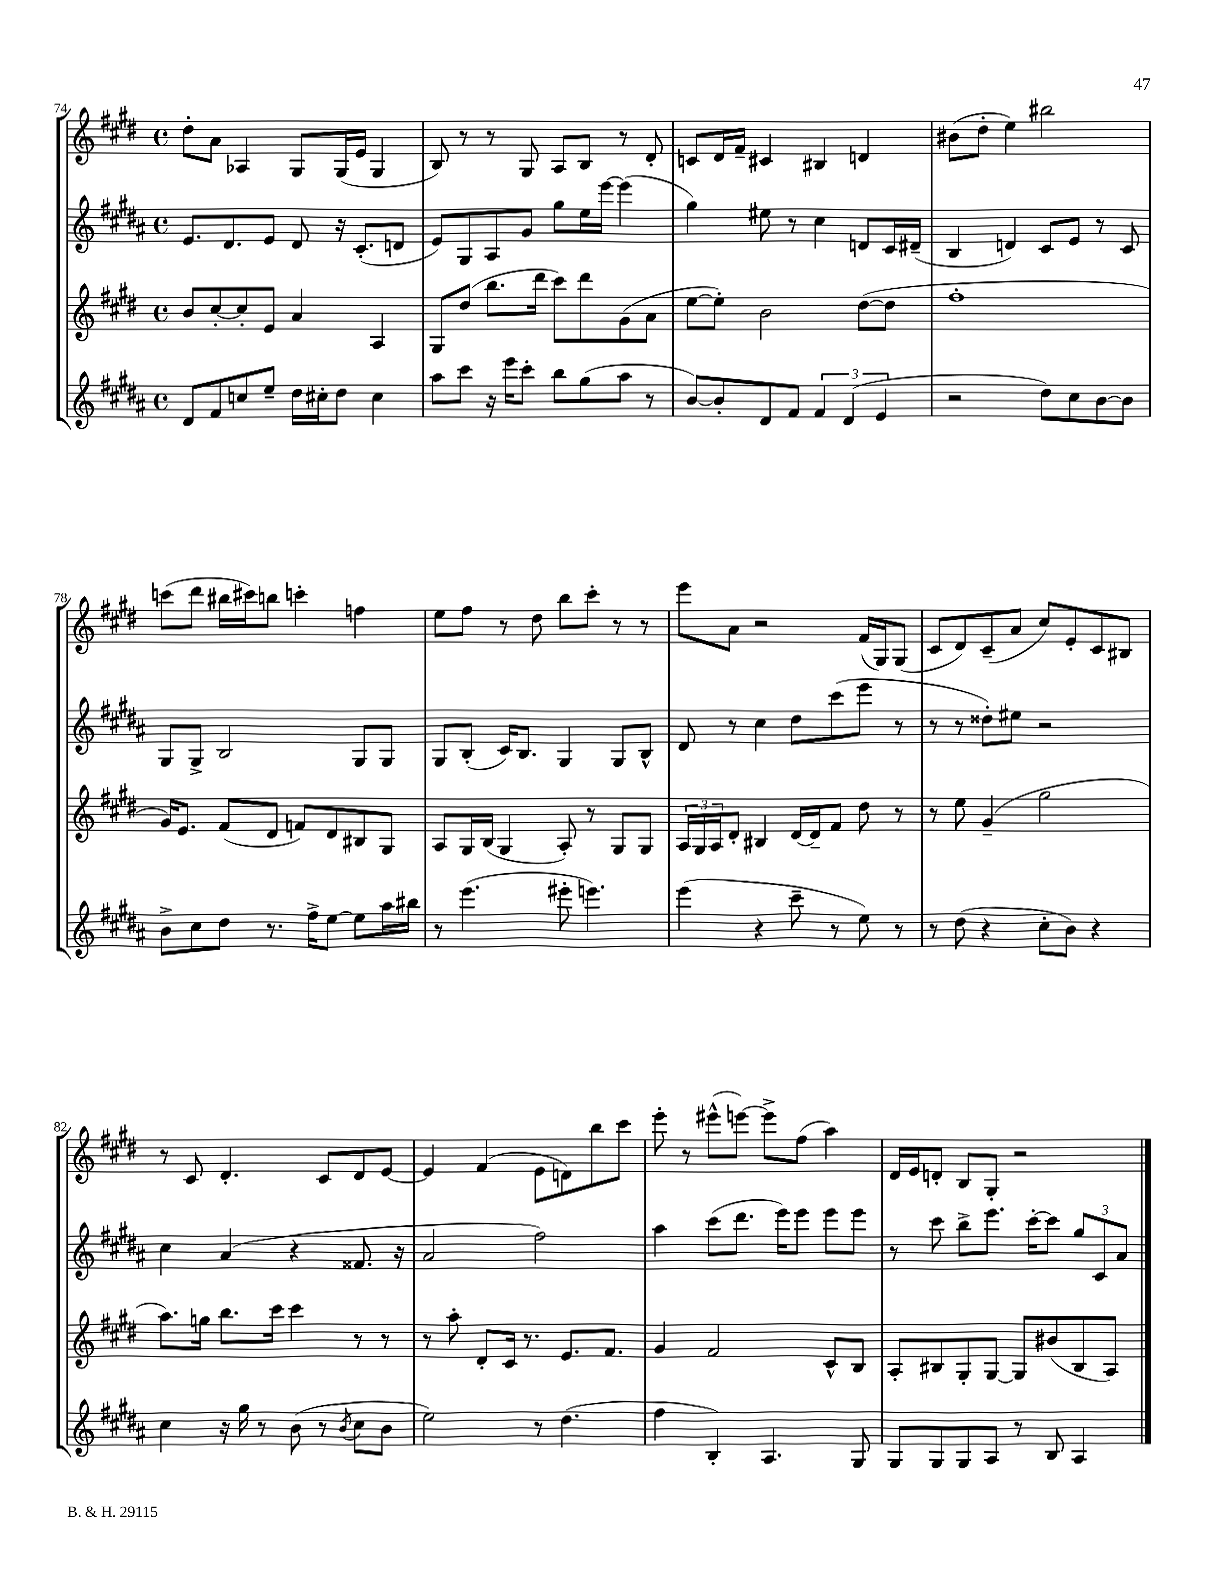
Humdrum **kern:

**kern	**kern	**kern	**kern
*part4	*part3	*part2	*part1
*staff4	*staff3	*staff2	*staff1
*clefG2	*clefG2	*clefG2	*clefG2
*k[f#c#g#d#a#]	*k[f#c#g#d#]	*k[f#c#g#d#a#]	*k[f#c#g#d#]
*M4/4	*M4/4	*M4/4	*M4/4
*met(c)	*met(c)	*met(c)	*met(c)
=74	=74	=74	=74
8d#/L	8b/L	8.e/L	8dd#'\L
8f#/	[8cc#'/	.	8a\J
.	.	8.d#/	.
8ccn/	8cc#'/]	.	4A-X/
8ee~/J	8e/J	8e/J	.
16dd#\LL	4a/	8d#/	8G#/L
16cc#X'\J	.	.	.
8dd#\J	.	16r	(16G#/L
.	.	(8.c#'/L	16e/JJ
4cc#\	4A/	.	4G#/
.	.	8dn/J	.
=75	=75	=75	=75
8aa#\L	8G#/L	8e/L)	8B/)
8ccc#\J	(8dd#/J	8G#/	8r
16r	8.bb\L	8A#/	8r
16eee\KL	.	.	.
8ccc#'\J	.	8g#/J	8G#/
.	16ddd#\Jk	.	.
8bb\L	8ccc#\L)	8gg#\L	8A/L
(8gg#\	8ddd#\	16ee\L	8B/J
.	.	[16eee\JJ	.
8aa#\J	(8g#\	(4eee\]	8r
8r	8a\J	.	8d#'/
=76	=76	=76	=76
[8b/L)	[8ee\L	4gg#\)	8cn/L
8b'/]	8ee'\J])	.	16d#/L
.	.	.	16f#~/JJ
8d#/	2b\	8ee#X\	4c#X/
8f#/J	.	8r	.
6f#/	.	4cc#\	4B#X/
(6d#/	.	.	.
.	([8dd#\L	8dn/L	4dn/
6e/	.	.	.
.	8dd#\J]	16c#/L	.
.	.	(16d#X~/JJ	.
=77	=77	=77	=77
2r	1ff#'	4B/	(8b#X\L
.	.	.	8dd#'\J
.	.	4dn/)	4ee\)
8dd#\L)	.	8c#/L	2bb#X\
8cc#\	.	8e/J	.
[8b\	.	8r	.
8b\J]	.	8c#/	.
!!LO:LB:g=z
=78	=78	=78	=78
8b^\L	16g#/KL)	8G#/L	(8cccn\L
.	8.e/J	.	.
8cc#\	.	8G#^/J	8ddd#\J
8dd#\J	(8f#/L	2B/	16bb#X\LL
.	.	.	16ccc#X\J)
8.r	8d#/J	.	8bbn\J
.	8fn/L)	.	4cccn'\
16ff#^\KL	.	.	.
[8ee\J	8d#/	.	.
8ee\L]	8B#X/	8G#/L	4ffn\
16aa#\L	8G#/J	8G#/J	.
16bb#X\JJ	.	.	.
=79	=79	=79	=79
8r	8A/L	8G#/L	8ee\L
(4.eee\	16G#/L	(8B'/J	8ff#\J
.	(16B/JJ	.	.
.	4G#/	16c#/KL)	8r
.	.	8.B/J	.
.	.	.	8dd#\
8eee#X'\	8A'/)	4G#/	8bb\L
4.eeen\)	8r	.	8ccc#'\J
.	8G#/L	8G#/L	8r
.	8G#/J	8B^^/J	8r
=80	=80	=80	=80
(4eee\	24A/LL	8d#/	8eee\L
.	24G#/	.	.
.	24A/J	.	.
.	8d#'/J	8r	8a\J
4r	4B#X/	4cc#\	2r
8ccc#~\	[16d#/LL	8dd#\L	.
.	16d#~/J]	.	.
8r	8f#/J	(8ccc#\	.
8ee\)	8dd#\	8eee\J	(16f#/LL
.	.	.	16G#/J)
8r	8r	8r	(8G#/J
=81	=81	=81	=81
8r	8r	8r	8c#/L
(8dd#\	8ee\	8r	8d#/)
4r	(4g#~/	8dd##X'\L)	(8c#~/
.	.	8ee#X\J	8a/J
8cc#'\L	2gg#\	2r	8cc#/L)
8b\J)	.	.	8e'/
4r	.	.	8c#/
.	.	.	8B#X/J
!!LO:LB:g=z
=82	=82	=82	=82
4cc#\	8.aa\L)	4cc#\	8r
.	.	.	8c#/
.	16ggn\Jk	.	.
16r	8.bb\L	(4a#/	4.d#'/
16gg#\	.	.	.
8r	.	.	.
.	16ccc#\Jk	.	.
(8b\	4ccc#\	4r	.
8r	.	.	8c#/L
8qb/	.	.	.
8cc#\L	8r	8.f##X/	8d#/
8b\J	8r	.	[8e/J
.	.	16r	.
=83	=83	=83	=83
2ee\)	8r	2a#/	4e/]
.	8aa'\	.	.
.	8d#'/L	.	(4f#/
.	16c#/Jk	.	.
.	8.r	.	.
8r	.	2ff#\)	8e\L
(4.dd#\	8.e/L	.	8dn\)
.	.	.	8bb\
.	8.f#/J	.	.
.	.	.	8ccc#\J
=84	=84	=84	=84
4ff#\	4g#/	4aa#\	8eee'\
.	.	.	8r
4B'/)	2f#/	(8ccc#\L	(8eee#X^^\L
.	.	8.ddd#\J	[8eeen\J)
4.A#/	.	.	8eee^\L]
.	.	16eee\KL)	.
.	.	8eee\J	(8ff#\J
.	8c#^^/L	8eee\L	4aa\)
8G#/	8B/J	8eee\J	.
=85	=85	=85	=85
8G#/L	8A'/L	8r	16d#/LL
.	.	.	16e/J
8G#/	8B#X/	8ccc#\	8dn'/J
8G#/	8G#'/	8bb^\L	8B/L
8A#/J	[8G#/J	8.eee\J	8G#'/J
8r	8G#/L]	.	2r
.	.	[16ccc#'\KL	.
8B/	(8b#X/	8ccc#\J]	.
4A#/	8B#/	12gg#/L	.
.	.	12c#/	.
.	8A/J)	.	.
.	.	12a#/J	.
==	==	==	==
*-	*-	*-	*-
